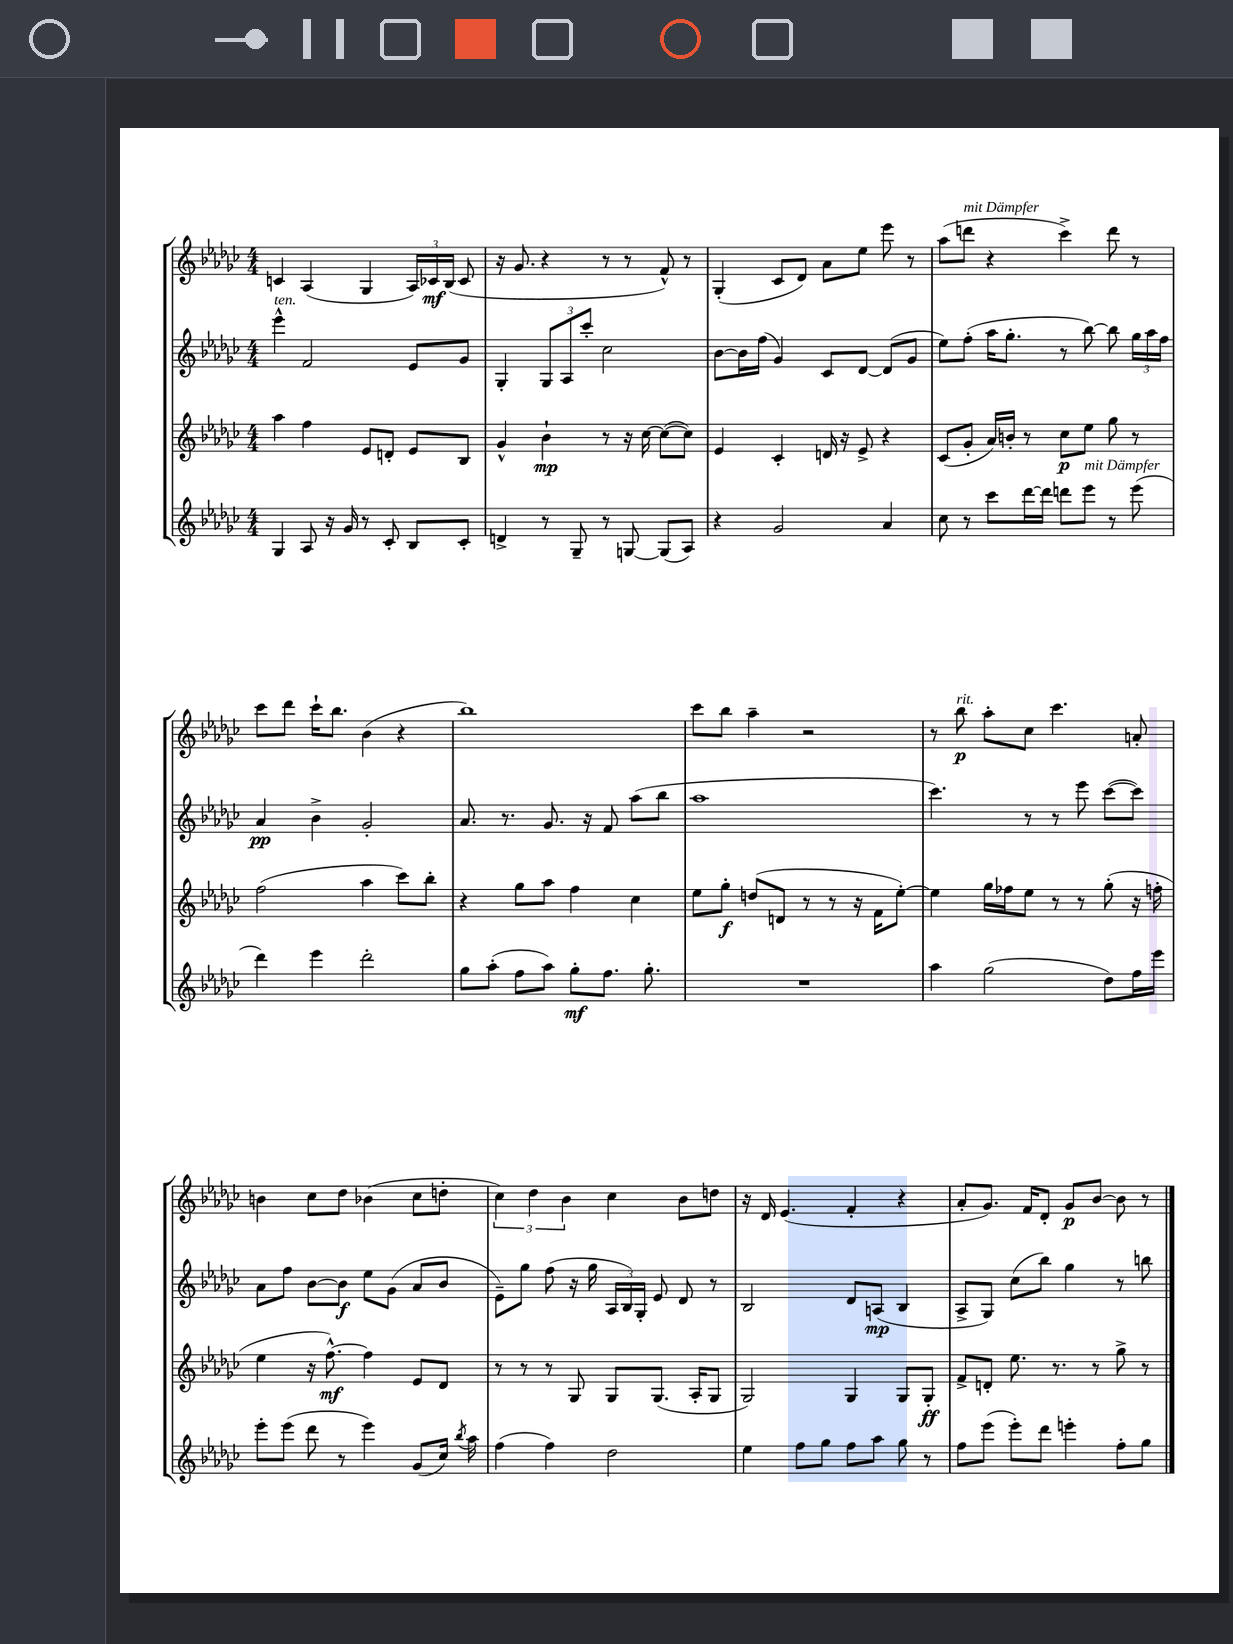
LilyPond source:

<<
\new StaffGroup <<
\new Staff = "s0" {
    \clef treble \key ges \major \numericTimeSignature \time 4/4
    \autoBeamOff c'4 aes4( ges4 \tuplet 3/2 { aes16[) ces'16\mf bes16]( } ces'8 |
    r16 ges'8. r4 r8 r8 f'8-^) r8 |
    ges4-.( ces'8[ des'8]) aes'8[ ees''8] ees'''8 r8 |
    aes''8[( d'''8]^\markup { \italic "mit Dämpfer" } r4 ces'''4->) d'''8 r8 |
    ces'''8[ des'''8] ces'''16[-! bes''8.] bes'4( r4 |
    bes''1) |
    ces'''8[ bes''8] aes''4-- r2 |
    r8 bes''8\p^\markup { \italic "rit." } aes''8[-. ces''8] ces'''4. a'8-. |
    b'4 ces''8[ des''8] bes'4( ces''8[ d''8]-. |
    \tuplet 3/2 { ces''4) des''4 bes'4 } ces''4 bes'8[ d''8] |
    r16 des'16 ees'4.( f'4-. r4 |
    aes'8[-. ges'8.]) f'16[ des'8]-. ges'8[\p bes'8]~ bes'8 r8 \bar "|." |
}
\new Staff = "s1" {
    \clef treble \key ges \major \numericTimeSignature \time 4/4
    \autoBeamOff ees'''4-^^\markup { \italic "ten." } f'2 ees'8[ ges'8] |
    ges4-. \tuplet 3/2 { ges8[ aes8 ces'''8]-. } ces''2 |
    bes'8[~ bes'16 f''16]( ges'4) ces'8[ des'8]~ des'8[( ges'8] |
    ees''8[) f''8]-.( aes''16[ ges''8.]-. r8 bes''8~) bes''8 \tuplet 3/2 { ges''16[ aes''16 f''16] } |
    aes'4\pp bes'4-> ges'2-. |
    aes'8. r8. ges'8. r16 f'8 aes''8[( bes''8] |
    aes''1 |
    ces'''4.) r8 r8 ees'''8 ces'''8[~( ces'''8]) |
    aes'8[ f''8] bes'8[~ bes'8]\f ees''8[ ges'8]( aes'8[ bes'8] |
    ees'8[--) ges''8] f''8( r16 ges''16 \tuplet 3/2 { aes16[ bes16) ges16]-. } ees'8 des'8 r8 |
    bes2 des'8[ a8]\mp( bes4 |
    aes8[-> ges8]) ces''8[( bes''8]) ges''4 r8 b''8 \bar "|." |
}
\new Staff = "s2" {
    \clef treble \key ges \major \numericTimeSignature \time 4/4
    \autoBeamOff aes''4 f''4 ees'8[ d'8]-. ees'8[ bes8] |
    ges'4-^ bes'4-!\mp r8 r16 ces''16~ ces''8[~( ces''8]) |
    ees'4 ces'4-. d'16 r16 ees'8-> r4 |
    ces'8[( ges'8]-. aes'16[) b'16]-. r8 ces''8[\p ees''8] ges''8 r8 |
    f''2( aes''4 ces'''8[) bes''8]-. |
    r4 ges''8[ aes''8] f''4 ces''4 |
    ees''8[ ges''8]-.\f d''8[( d'8] r8 r8 r16 f'16[ ees''8]~-.) |
    ees''4 ges''16[ fes''16 ees''8] r8 r8 ges''8-.( r16 f''16-. |
    ees''4 r16 f''8.~-^\mf) f''4 ees'8[ des'8] |
    r8 r8 r8 ges8 ges8[ ges8.]( aes16[-. ges8] |
    ges2) ges4 ges8[ ges8]-.\ff |
    f'8[-> d'8]-. ees''8. r8. r8 ges''8-> r8 \bar "|." |
}
\new Staff = "s3" {
    \clef treble \key ges \major \numericTimeSignature \time 4/4
    \autoBeamOff ges4 aes8 r16 ges'16 r8 ces'8-. bes8[ ces'8]-. |
    d'4-> r8 ges8-- r8 g8~ g8[( aes8]) |
    r4 ges'2 aes'4 |
    ces''8 r8 ces'''8[ des'''16~ des'''16] d'''8[ ees'''8]^\markup { \italic "mit Dämpfer" } r8 ees'''8( |
    des'''4) ees'''4 des'''2-. |
    ges''8[ aes''8]-.( f''8[ aes''8]) ges''8[-.\mf f''8.] ges''8.-. |
    R1 |
    aes''4 ges''2( des''8[) f''16 ees'''16] |
    ees'''8[-. ees'''8]( des'''8 r8 ees'''4) ges'8[( ces''16]) \acciaccatura { bes''8 } aes''16 |
    f''4( f''4) des''2 |
    ees''4 f''8[ ges''8] f''8[ aes''8] ges''8 r8 |
    f''8[ ees'''8]( ees'''8[-.) des'''8] e'''4-. f''8[-. ges''8] \bar "|." |
}
>>
>>
\layout { \context { \Score \remove "Bar_number_engraver" } }
